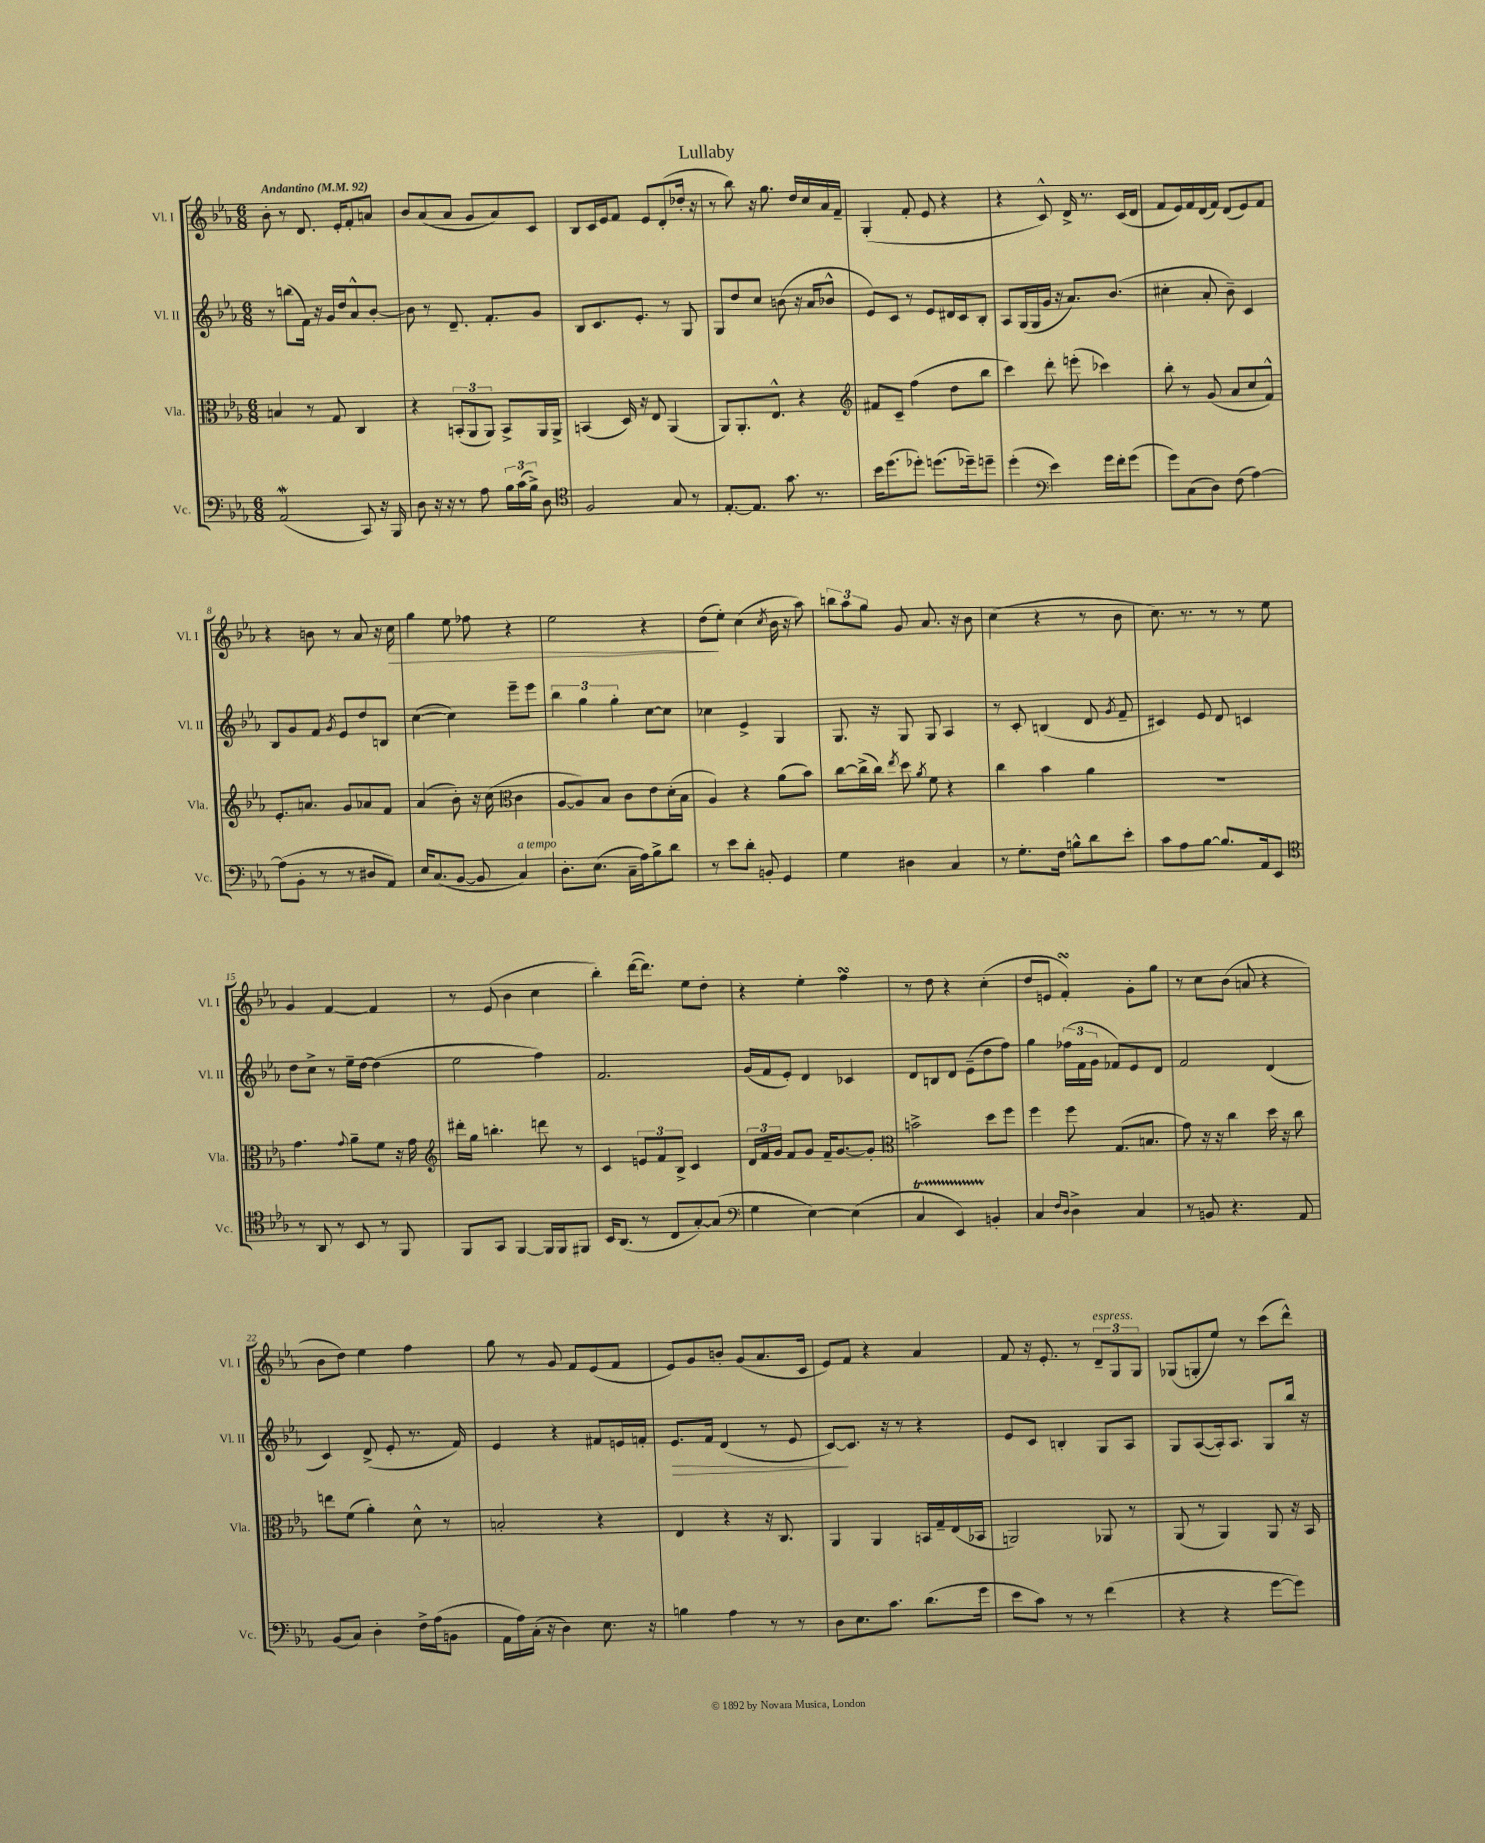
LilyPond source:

\header { title = "Lullaby" }
<<
\new StaffGroup <<
\new Staff = "s0" \with { instrumentName = "Vl. I" shortInstrumentName = "Vl. I" } {
    \clef treble \key ees \major \numericTimeSignature \time 6/8 \tempo "Andantino" 4 = 92
    \autoBeamOff bes'8-. r8 d'8. ees'16[-. f'8-. a'8] |
    bes'8[ aes'8( aes'8] g'8[ aes'8) c'8] |
    bes8[ c'16 ees'16 f'8] ees'8[ d'8-.( des''16]-. r16 |
    r8 bes''8) r16 g''8. d''16[ c''16 aes'16 f'16]-- |
    g4-.( f'8-. ees'8 r4 |
    r4 c'8-^) d'16-> r8. c'16[( d'16] |
    f'8[ ees'16) f'16 d'16( f'16]) d'8[( ees'8) f'8] |
    r4 b'8 r8 aes'8 r16 c''16\> |
    g''4 ees''8 fes''8 r4 |
    ees''2 r4 |
    d''8[\!( ees''8]-.) c''4( \acciaccatura { c''8 } bes'16 r16 aes''8) |
    \tuplet 3/2 { b''8[ aes''8 g''8] } g'8 aes'8. r16 bes'8 |
    c''4( r4 r8 bes'8 |
    c''8.) r8. r8 r8 ees''8 |
    g'4 f'4~ f'4 |
    r8 ees'8( bes'4 c''4 |
    bes''4-.) d'''16[~( d'''8.]) ees''8[ d''8]-. |
    r4 ees''4-. f''4\turn |
    r8 d''8 r4 c''4-.( |
    d''8[ e'8] f'4-.\turn) g'8[-. g''8] |
    r8 c''8[ bes'8]( a'8 r4 |
    bes'8[ d''8]) ees''4 f''4 |
    g''8 r8 g'8 f'8[ ees'8( f'8] |
    ees'8[) g'8 b'8]-. g'8[( aes'8. c'16] |
    ees'8[) f'8] r4 aes'4 |
    f'8 r16 ees'8.-. r8 \tuplet 3/2 { d'8[--^\markup { \italic "espress." } g8 g8] } |
    ges8[( g8-. ees''8]) r8 c'''8[( d'''8]-^) \bar "|." |
}
\new Staff = "s1" \with { instrumentName = "Vl. II" shortInstrumentName = "Vl. II" } {
    \clef treble \key ees \major \numericTimeSignature \time 6/8
    \autoBeamOff r8 b''8[( f'16]) r16 g'16[ d''16 aes'8-^ bes'8]~-. |
    bes'8 r8 d'8.-- f'8.[-. g'8] |
    bes8[ c'8. ees'8.]-. r8 g8 |
    g8[ d''8 c''8] b'8( r16 aes'16[ bes'8]-^ |
    ees'8[) c'8] r8 ees'8[ dis'16 c'16 bes8]-. |
    aes8[ g16( g16 g'16] r16 aes'8.[) bes'8.]( |
    cis''4-. aes'8-. bes'8--) c'4 |
    bes8[ g'8 f'8] \acciaccatura { g'8 } ees'8[ d''8 b8] |
    c''4~( c''4) ees'''8[-- ees'''8] |
    \tuplet 3/2 { bes''4 g''4 g''4-. } c''8[~ c''8] |
    ces''4 ees'4-> g4 |
    g8. r16 g8 g8 aes4 |
    r8 c'8-. b4( d'8 \acciaccatura { g'8 } f'8-- |
    cis'4) ees'8 d'8 c'4 |
    d''8[ c''8]-> r8 ees''16[-- d''16]~ d''4( |
    ees''2 f''4) |
    f'2. |
    g'16[( f'16 ees'8]-.) d'4 ces'4 |
    d'8[ b8 d'8] ees'8[--( d''8 f''8]) |
    g''4 \tuplet 3/2 { fes''16[( f'16 g'16] } fes'8[) ees'8 d'8] |
    f'2 d'4( |
    c'4) d'8->( ees'8-. r8. f'16) |
    ees'4 r4 fis'8[ e'16 f'16]-. |
    ees'8.[\> f'16] d'4( r8 ees'8 |
    c'8[~\!) c'8.] r16 r8 r4 |
    ees'8[ c'8] b4-. g8[ aes8] |
    g8[ aes8~( aes16-.) aes8.] g8[ bes''16] r16 \bar "|." |
}
\new Staff = "s2" \with { instrumentName = "Vla." shortInstrumentName = "Vla." } {
    \clef alto \key ees \major \numericTimeSignature \time 6/8
    \autoBeamOff b4 r8 g8 c4 |
    r4 \tuplet 3/2 { b,8[-.( aes,8 aes,8]) } b,8[-> aes,16 aes,16]-> |
    b,4( d16) r16 ees8 aes,4( |
    aes,8[) aes,8.-. ees8.]-^ r4 |
    \clef treble fis'8[ c'8]-- f''4( d''8[ bes''8] |
    c'''4) d'''8-. e'''8-.( ces'''4) |
    bes''8-. r8 g'8( aes'8[ c''8 f'8]-^) |
    ees'8.[-. a'8.] g'8[ aes'8 f'8] |
    aes'4( bes'8-.) r16 c''16( \clef alto c'4 |
    aes8[~ aes8) bes8] c'8[ ees'8 d'16-.( bes16] |
    aes4) r4 aes'8[( bes'8]) |
    c''8[~ c''16->( c''16]) \acciaccatura { ees''8 } d''8 \acciaccatura { aes'8 } f'8 r4 |
    c''4 bes'4 aes'4 |
    R2. |
    g'4. \appoggiatura { g'8 } aes'8[-- f'8] r16 g'16 |
    \clef treble dis'''16[-. g''16] b''4.-. d'''8 r8 |
    c'4 \tuplet 3/2 { e'8[ f'8 bes8]-> } c'4 |
    \tuplet 3/2 { d'16[ f'16 g'16] } f'8[ g'8] f'16[-- g'8.~ g'8]-. |
    \clef alto b'2-> d''8[ f''8] |
    f''4 f''8 g8.[( b8.] |
    g'8) r16 r16 c''4 d''16 r16 c''8 |
    e''8[ f'8]( aes'4-.) d'8-^ r8 |
    b2-. r4 |
    ees4 r4 r16 c8. |
    aes,4 aes,4 b,16[ g16-- ees16( bes,16] |
    a,2) aes,8 r8 |
    aes,8( r8 aes,4) aes,8 r16 bes,16 \bar "|." |
}
\new Staff = "s3" \with { instrumentName = "Vc." shortInstrumentName = "Vc." } {
    \clef bass \key ees \major \numericTimeSignature \time 6/8
    \autoBeamOff aes,2\mordent( c,8) r16 bes,,16 |
    d8 r16 r16 r8 aes8 \tuplet 3/2 { bes16[ c'16( bes16]->) } d8 |
    \clef tenor f2 g8 r8 |
    ees8.[~-. ees8.] g'8. r8. |
    bes'16[ d''8.( des''8]-.) d''8.[( des''16--) d''8]-- |
    d''4-.( \clef bass ees'4) g'16[ f'16-. g'8]( |
    g'8[) c8( d8]) f8( aes4~) |
    aes8[( bes,8]-. r8 r8 dis8[ aes,8]) |
    ees16[ c8.( bes,8]~ bes,8 c4^\markup { \italic "a tempo" }) |
    d8.[-. ees8.]( c16[-- aes16) bes8-> d'8] |
    r8 ees'8[ d'8]-. b,8-. g,4 |
    g4 dis4 c4 |
    r8 g8.[-. f16] b8[-^ d'8 ees'8]-. |
    c'8[ aes8 bes8]~ bes8.[ aes,16 ees,8] |
    \clef tenor r8 aes,8 r8 bes,8 r8 f,8 |
    f,8[ g,8] f,4~ f,16[ f,16 fis,8] |
    bes,16[ aes,8.]( r8 c8[ g8~-.) g8]( |
    \clef bass g4 ees4~) ees4( |
    c4\startTrillSpan ees,4) b,4-.\stopTrillSpan |
    c4 \grace { f16[ d16] } d4-> c4 |
    r8 b,8 r4. aes,8 |
    bes,8[( c8]) d4-. f16[-> aes16( b,8] |
    aes,16[ aes16) c16]-.( r16 d4) ees8. r16 |
    b4 aes4 r8 r8 |
    d8[ ees8. c'8.] d'8.[( g'16] |
    ees'8[ c'8]) r8 r8 f'4( |
    r4 r4 g'8[~ g'8]) \bar "|." |
}
>>
>>
